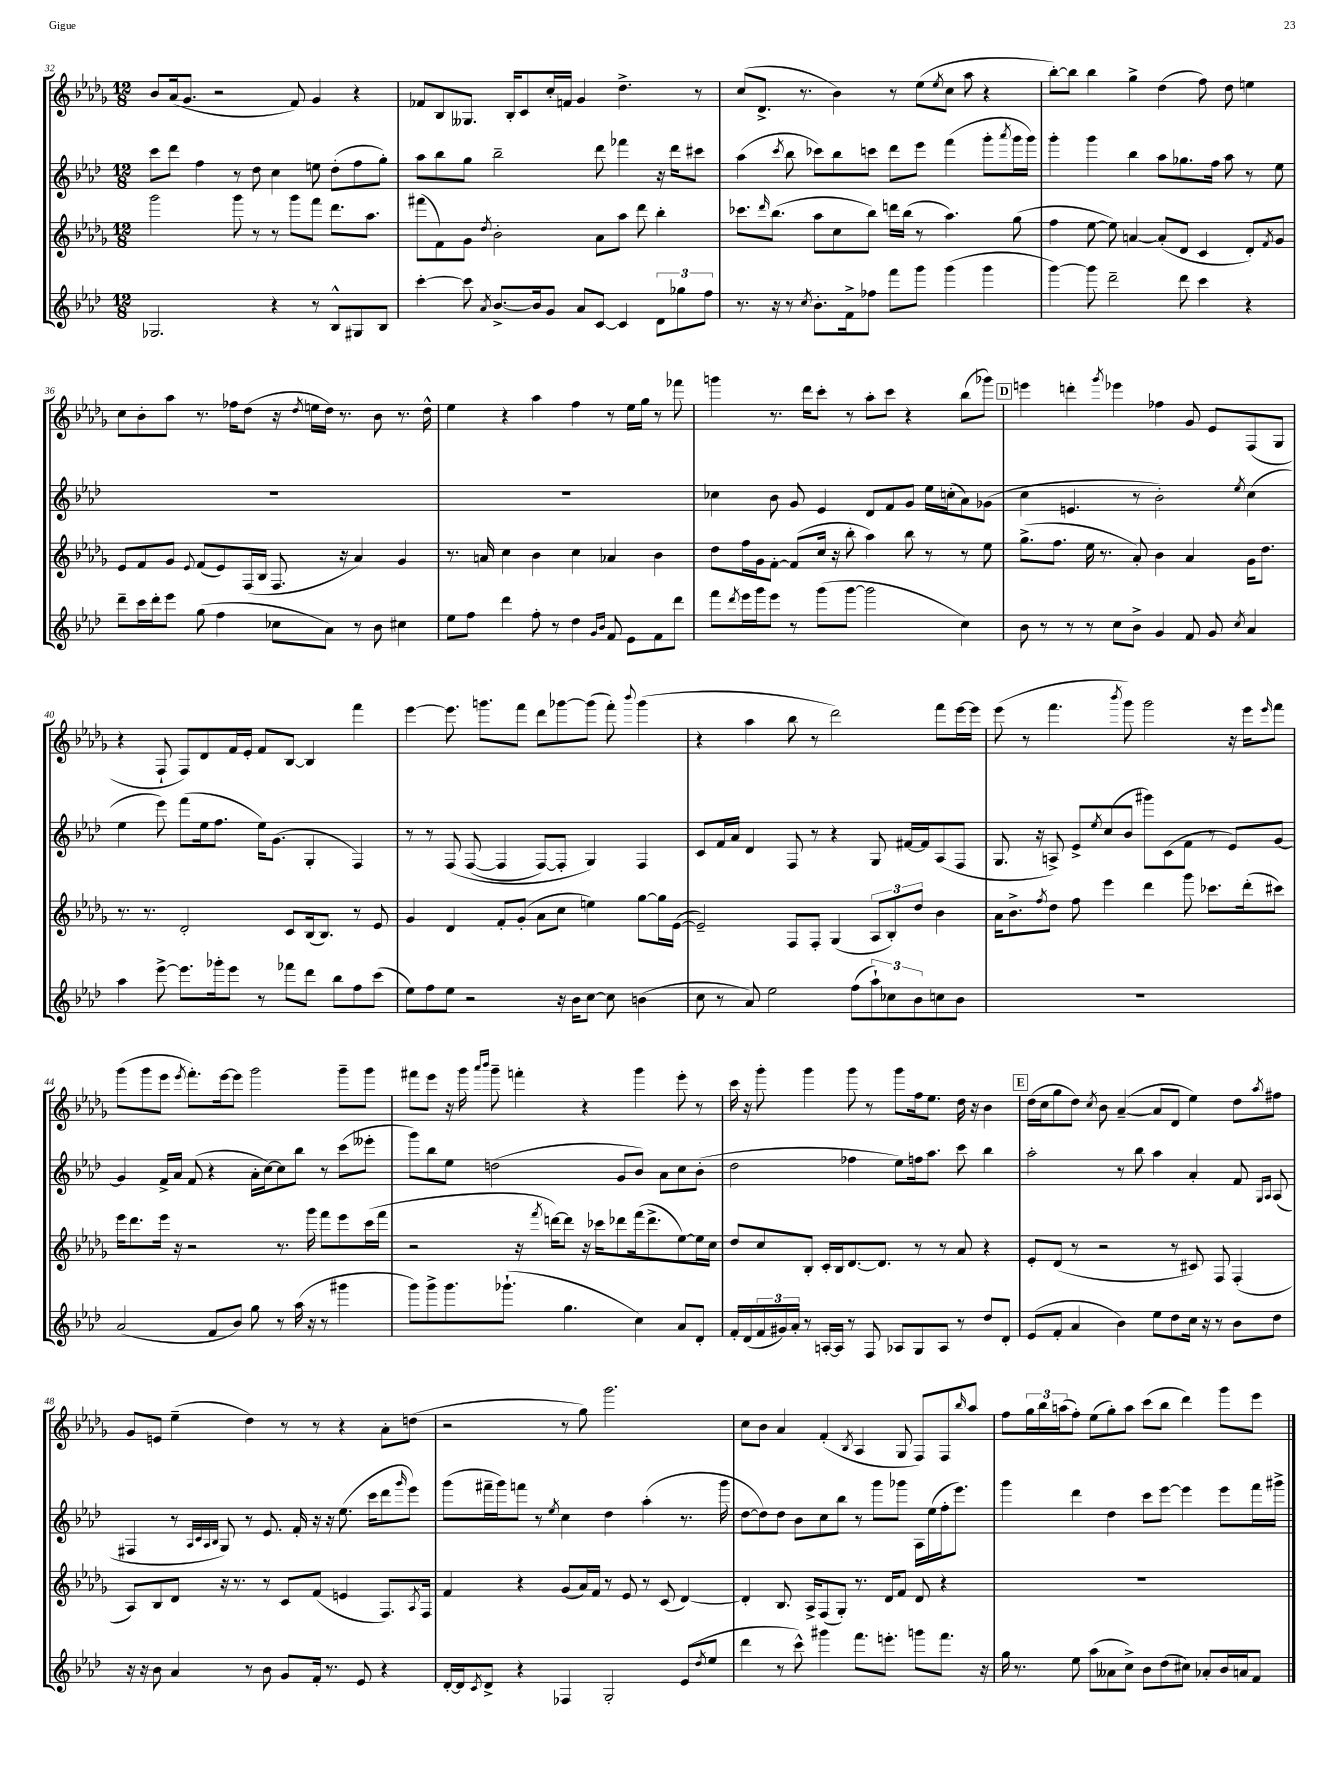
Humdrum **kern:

**kern	**kern	**kern	**kern
*staff4	*staff3	*staff2	*staff1
*clefG2	*clefG2	*clefG2	*clefG2
*k[b-e-a-d-]	*k[b-e-a-d-g-]	*k[b-e-a-d-]	*k[b-e-a-d-g-]
*M12/8	*M12/8	*M12/8	*M12/8
2.G-	2ggg-	8ccc	8b-
.	.	8ddd-	(16a-
.	.	.	8.g-
.	.	4ff	.
.	.	.	2r
.	8ggg-	8r	.
.	8r	8dd-	.
4r	8r	4cc	.
.	8ggg-	.	8f)
8r	8fff	8ee	4g-
8B-^^	8.ddd-	(8dd-'	.
8G#	.	8ff	4r
.	8.aa-	.	.
8B-	.	8gg')	.
=	=	=	=
[4ccc'	(8fff#	8aa-	8f-
.	8f)	8bb-	8B-
8ccc]	8g-	8gg	8.G--
8qa-	8qdd-	.	.
[8.b-^	2b-'	2bb-~	.
.	.	.	16B-'
.	.	.	8c
16b-]	.	.	.
8g	.	.	16cc'
.	.	.	16f
8a-	.	.	4g-
[8c	8a-	8ddd-	.
4c]	8aa-	4fff-	4.dd-^
.	8ddd-	.	.
12d-	4bb-'	16r	.
.	.	16ddd-	.
12gg-	.	.	.
.	.	8ccc#	8r
12ff	.	.	.
=	=	=	=
8.r	8.ccc-	(4aa-	(8cc
.	.	.	8.d-^
.	16qqddd-	.	.
16r	(8.bb-	.	.
.	.	8qccc	.
8r	.	8bb-	.
.	.	.	8.r
8qcc	.	.	.
8.b-'	8aa-	8ccc-)	.
.	8cc	8bb-	4b-)
16f^	.	.	.
8ff-	8bb-)	8ccc	.
8fff	16ddd	8ddd-	8r
.	(16bb-	.	.
8ggg	8r	8eee-	(8ee-
.	.	.	8qee-
(4ggg	4.aa-)	(4fff	8cc
.	.	.	8aa-
4ggg	.	8ggg'	4r
.	.	8qaaa-	.
.	(8gg-	16ggg	.
.	.	16ggg)	.
=	=	=	=
[4ggg)	4ff	4ggg'	[8bb-')
.	.	.	8bb-]
8ggg]	[8ee-	4ggg	4bb-
2ddd-~	8ee-])	.	.
.	[4a	4bb-	4gg-^
.	(8a']	8aa-	(4dd-
8ddd-	8d-	8.gg-	.
4ccc	4c	.	8ff)
.	.	16ff	.
.	.	8aa-	8dd-
4r	8d-')	8r	4ee
.	8qf	.	.
.	8g-	8ee-	.
=	=	=	=
8ddd-~	8e-	1.r	8cc
16ccc	8f	.	8b-'
16ddd-'	.	.	.
8eee-	8g-	.	8aa-
.	8qqe-	.	.
(8gg	(8f	.	8.r
4ff	8e-)	.	.
.	.	.	16ff-
.	(16F	.	(8dd-
.	16B-	.	.
8cc-	8.F	.	16r
.	.	.	8qdd-
.	.	.	16ee
8a-)	.	.	16dd-)
.	16r	.	8.r
8r	4a-)	.	.
8b-	.	.	8b-
4cc#	4g-	.	8.r
.	.	.	16dd-^^
=	=	=	=
8ee-	8.r	1.r	4ee-
8ff	.	.	.
.	16a	.	.
4ddd-	4cc	.	4r
8ff'	4b-	.	4aa-
8r	.	.	.
4dd-	4cc	.	4ff
16qqg	.	.	.
16qqb-	.	.	.
8f	4a-	.	8r
8e-	.	.	16ee-
.	.	.	16gg-
8f	4b-	.	8r
8ddd-	.	.	8fff-
=	=	=	=
8fff	8dd-	4cc-	4ggg
8qddd-	.	.	.
16eee-	16ff	.	.
16ggg	16g-	.	.
8eee-	[8f'	8b-	8.r
8r	(8f]	8g	.
.	.	.	16ddd-
(8ggg	16cc	4e-	8ccc'
.	16r	.	.
[8ggg	8bb-'	.	8r
2ggg]	4aa-)	8d-	8aa-'
.	.	8f	8ccc
.	8bb-	8g	4r
.	8r	16ee-	.
.	.	(16cc'	.
4cc)	8r	8a-)	(8bb-
.	8ee-	(8g-	8ggg-)
=	=	=	=
8b-	(8.gg-^	4cc	4eee
8r	.	.	.
.	8.ff	.	.
8r	.	4.e	4ddd'
8r	16ee-	.	.
.	8.r	.	.
.	.	.	8qggg-
8cc	.	.	4eee-
8b-^	8a-')	8r	.
4g	4b-	2b-')	4ff-
8f	4a-	.	8g-
8g	.	.	8e-
8qcc	.	8qee-	.
4a-	16g-	(4cc	(8F
.	8.dd-	.	.
.	.	.	8G-
=	=	=	=
4aa-	8.r	4ee-	4r
.	8.r	.	.
[8eee-^	.	8eee-)	8F`
8.eee-]	2d-'	(8fff	8F)
.	.	16ee-	8d-
16ggg-'	.	8.ff	.
8eee-	.	.	16f
.	.	.	16e-'
8r	.	16ee-)	8f
.	.	(8.g	.
8fff-	8c	.	[8B-
8ddd-	(16B-	4G'	4B-]
.	8.B-)	.	.
8bb-	.	.	.
8ff	8r	4F)	4fff
(8ccc	8e-	.	.
=	=	=	=
8ee-)	4g-	8r	[4eee-
8ff	.	8r	.
8ee-	4d-	&(8F	8.eee-]
2r	.	([8F	.
.	.	.	8.ggg
.	8f'	4F]	.
.	(8g-'	.	8fff
.	8a-	[8F)	8ddd-
16r	8cc	8F']	[8ggg-
16b-	.	.	.
[8cc	4ee)	4G&)	(8ggg-]
8cc]	.	.	8fff')
.	.	.	8qqbbb-
(4b	[8gg-	4F	(4ggg-
.	16gg-]	.	.
.	([16e-	.	.
=	=	=	=
8cc	2e-~])	8c	4r
8r	.	16f	.
.	.	16a-	.
8a-)	.	4d-	4aa-
2ee-	.	.	.
.	8F	8F	8bb-
.	8F'	8r	8r
.	(4G-	4r	2ddd-)
(8ff	.	.	.
12aa-`)	12A-	8G	.
12cc-	12B-')	.	.
.	.	[16f#	.
12b-	12dd-	.	.
.	.	16f#]	.
8cc	4b-	(8A-	8fff
8b-	.	8F	[16eee-
.	.	.	16eee-]
=	=	=	=
1.r	16a-	8.G	(8eee-
.	8.b-^	.	.
.	.	.	8r
.	.	16r	.
.	8qff	.	.
.	8dd-	8A^)	4.fff
.	8ff	8e-^	.
.	.	8qee-	.
.	4eee-	(8cc	.
.	.	.	8qbbb-
.	.	8b-	8ggg-)
.	4ddd-	8ggg#)	2ggg-
.	.	(8c	.
.	8ggg-	8f	.
.	8.ccc-	8r	.
.	.	8e-)	16r
.	(16ddd-'	.	16eee-
.	.	.	16qqeee-
.	8ccc#)	[8g	8fff
=	=	=	=
(2a-	16eee-	4g]	(8ggg-
.	8.ddd-	.	.
.	.	.	8ggg-
.	16eee-	16f^	8eee-
.	16r	16a-	.
.	.	.	8qeee-
.	2r	(8f	8.fff')
8f	.	4r	.
.	.	.	[16eee-
8b-)	.	.	8eee-]
8gg	.	16a-'	2ggg-
.	.	[16cc)	.
8r	8.r	8cc]	.
(16aa-	.	8bb-	.
16r	16ggg-	.	.
8r	8fff	8r	.
4ggg#	8eee-	(8ccc	8ggg-~
.	(16ccc	8eee--'	8ggg-
.	16fff	.	.
=	=	=	=
8ggg)	2r	8ggg)	8fff#
8ggg^	.	8bb-	8eee-
8.ggg	.	8ee-	16r
.	.	.	16ggg-
.	.	.	16qqaaa-
.	.	.	16qqbbb-
.	.	(2dd	8ggg-~
(8.ggg-`	.	.	.
.	16r	.	4fff'
.	8qfff	.	.
.	[16ddd)	.	.
4.gg	8ddd]	.	.
.	16r	.	4r
.	16ccc-	.	.
.	8ddd-	8g	.
4cc)	(16fff	8b-)	4ggg-
.	8.ddd-^	.	.
.	.	8a-	.
8a-	[8ee-)	8cc	8eee-'
8d-'	16ee-]	(8b-'	8r
.	16cc	.	.
=	=	=	=
16f'	8dd-	2dd-	16ccc
(16d-	.	.	16r
24f	8cc	.	8ggg-'
24g#)	.	.	.
24a-'	.	.	.
8r	8B-'	.	4ggg-
[16A'	16c'	.	.
16A]	16B-	.	.
8r	[8.d-	4ff-	8ggg-
8F	.	.	8r
.	8.d-]	.	.
8A-	.	8ee-)	8ggg-
8G	8r	16ff	16ff
.	.	8.aa-	8.ee-
8A-	8r	.	.
8r	8a-	8ccc	16dd-
.	.	.	16r
8dd-	4r	4bb-	4b-
8d-'	.	.	.
=	=	=	=
(8e-	8e-'	2aa-'	(16dd-
.	.	.	16cc
8f'	(8d-	.	8gg-
4a-	8r	.	8dd-)
.	.	.	8qcc
.	2r	.	8b-
4b-)	.	8r	([4a-~
.	.	8bb-	.
8ee-	.	4aa-	8a-]
8dd-	8r	.	8d-
16cc	8c#)	4a-'	4ee-)
16r	.	.	.
8r	8F	.	.
8b-	(4F'	8f	8dd-
.	.	16qqG	.
.	.	16qqA-	8qaa-
8dd-	.	(8A-	8ff#
=	=	=	=
16r	8A-)	4F#	8g-
16r	.	.	.
8b-	8B-	.	8e
4a-	8d-	8r	(4ee-~
.	.	32qqA-	.
.	.	32qqc	.
.	.	32qqA-	.
.	.	32qqB-	.
.	16r	8G)	.
.	8.r	.	.
8r	.	8r	4dd-)
8b-	8r	8.e-	.
8g	8c	.	8r
.	.	16f'	.
16f'	(8f	16r	8r
8.r	.	16r	.
.	4e	(8.ee-	4r
8e-	.	.	.
.	.	16ccc	.
4r	8.F)	8ddd-	8a-'
.	.	16qqggg	.
.	.	8eee-)	(8dd
.	8qA-	.	.
.	16F	.	.
=	=	=	=
[16d-'	4f	(8ggg	2r
16d-]	.	.	.
8qc	.	.	.
8d-^	.	16fff#~	.
.	.	16ggg)	.
4r	4r	8fff	.
.	.	8r	.
.	.	8qee-	.
4F-	(8g-	4cc	8r
.	16a-)	.	8gg-)
.	16f	.	.
2G'	8r	4dd-	2.ggg-
.	8e-	.	.
.	8r	(4aa-'	.
.	(8c	.	.
(8e-	[4d-)	8.r	.
8qdd-	.	.	.
8ee-	.	.	.
.	.	16ggg	.
=	=	=	=
4ddd-	4d-']	[8dd-	8cc
.	.	8dd-])	8b-
8r	8.B-	8dd-	4a-
8ccc^^)	.	8b-	.
.	16A-^	.	.
4ggg#	(8F	8cc	(4f'
.	8G-')	8bb-	.
.	.	.	8qB-
8.fff	8.r	8r	4A-
.	.	8ggg	.
8.eee'	16d-	.	.
.	8f	8ggg-	8G-
8ggg	8d-	16A-	8F)
.	.	(16ee-	.
8.fff	4r	16ff'	8F
.	.	8.eee-)	.
.	.	.	16qqbb-
.	.	.	8aa-
16r	.	.	.
=	=	=	=
16gg	1.r	4ggg	8ff
8.r	.	.	.
.	.	.	24gg-
.	.	.	24bb-
.	.	.	(24aa
8ee-	.	4ddd-	8ff')
(8aa-	.	.	(8ee-
8a--	.	4dd-	8gg-')
8cc^)	.	.	8aa
8b-	.	8ccc	(8ccc
(8dd-	.	[8eee-	8bb-
8cc#)	.	4eee-]	4ddd-)
8a-'	.	.	.
16b-	.	8eee-	8ggg-
16a	.	.	.
8f	.	16fff	8eee-
.	.	16ggg#^	.
==	==	==	==
*-	*-	*-	*-
